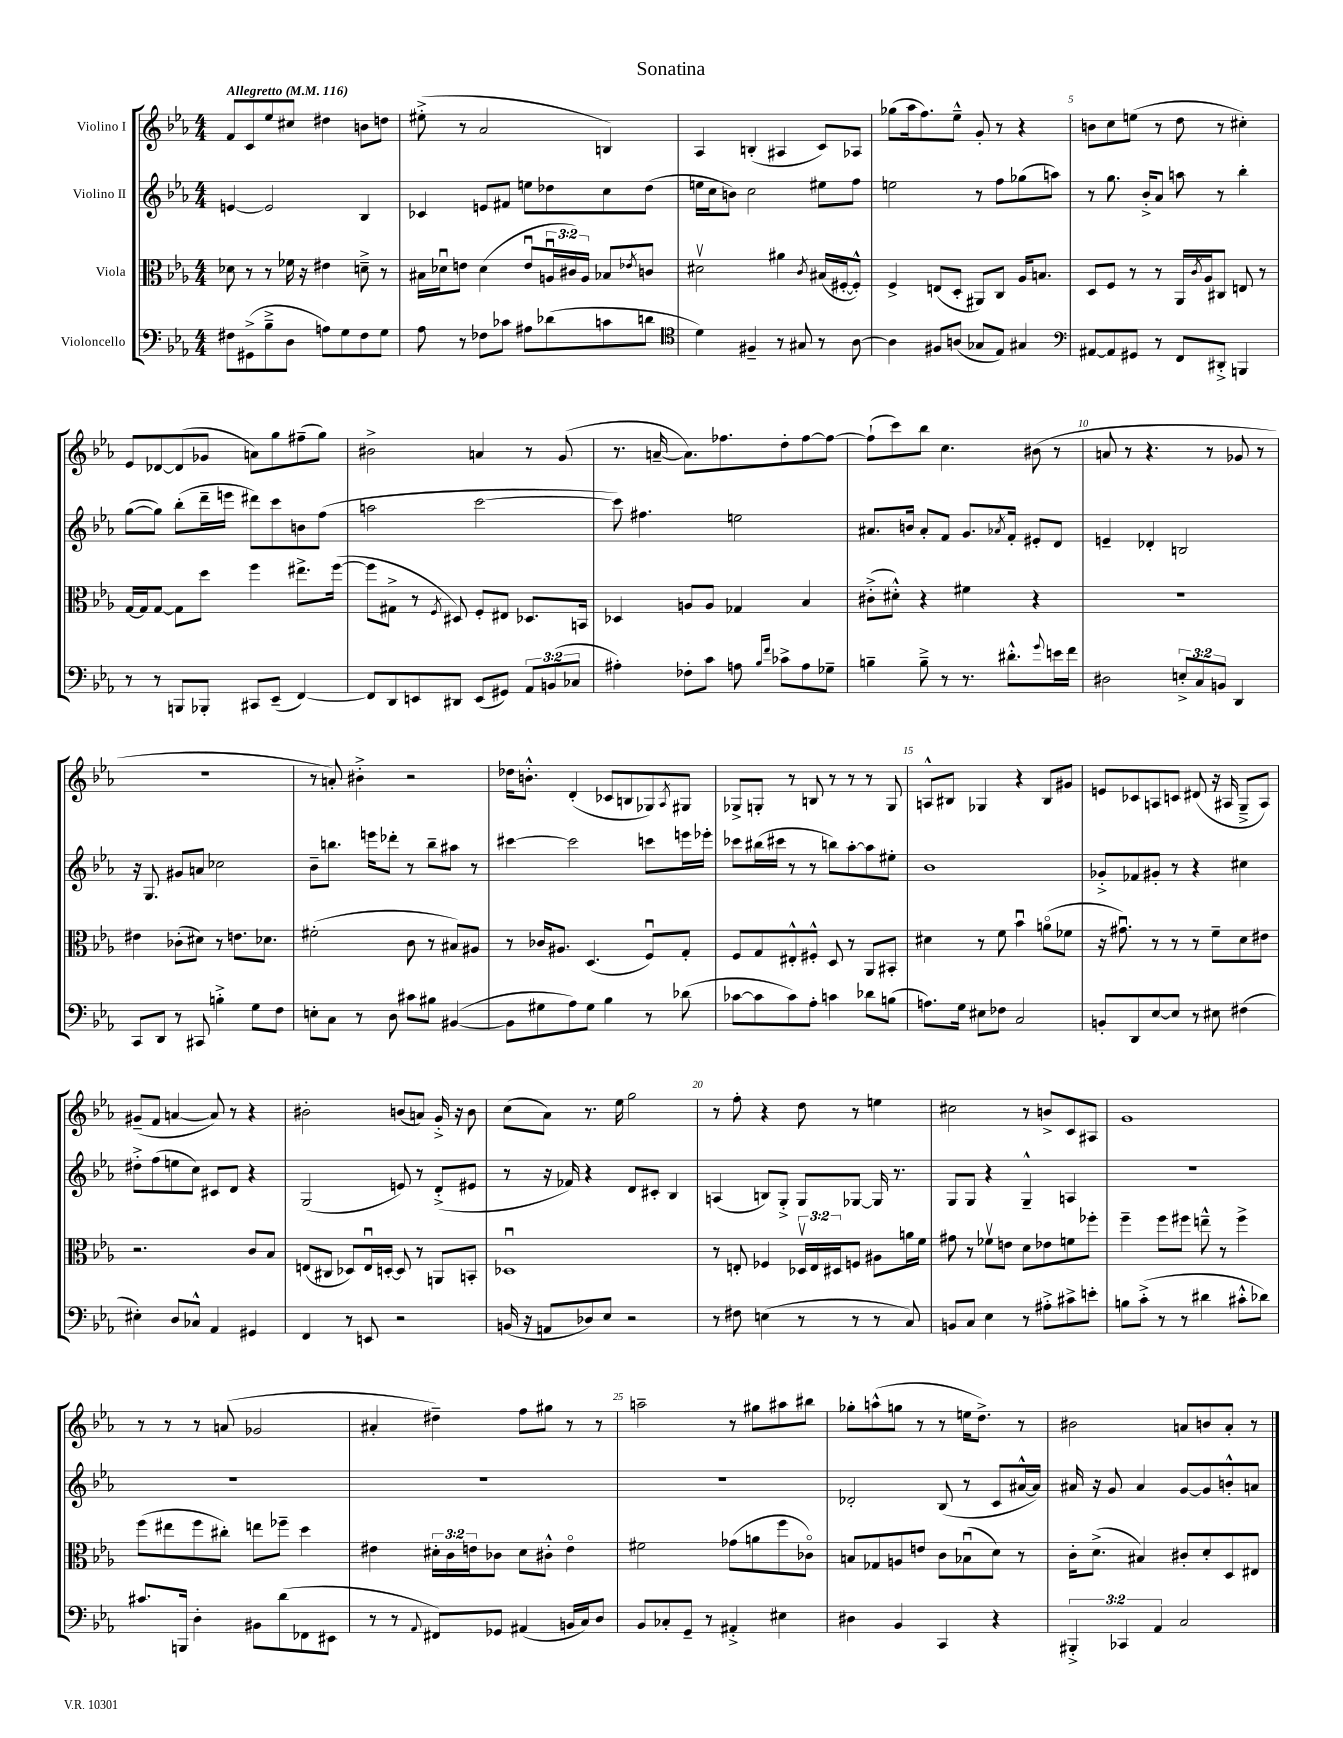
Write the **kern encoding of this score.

**kern	**kern	**kern	**kern
*staff4	*staff3	*staff2	*staff1
*clefF4	*clefC3	*clefG2	*clefG2
*k[b-e-a-]	*k[b-e-a-]	*k[b-e-a-]	*k[b-e-a-]
*M4/4	*M4/4	*M4/4	*M4/4
*MM116	*MM116	*MM116	*MM116
8F#	8d-	[4e	8f
(8GG#^	8r	.	8c
8B-~^	8r	2e]	8ee-
8D	16f-	.	8cc#
.	16r	.	.
8A)	4e#	.	4dd#
8G	.	.	.
8F#	8d~^	4B-	8b
8G	8r	.	8dd
=	=	=	=
8A-	16B#	4c-	(8ee#'^
.	16d-u	.	.
8r	8e	.	8r
8F-	(4d-	8e	2a-
8c-	.	8f#	.
8A#	8eu	8ee	.
(8d-	24Au	8dd-	.
.	24c#)	.	.
.	24A	.	.
8c	8B-	8cc	4B)
.	8qe-	.	.
8d	8c	(8dd-	.
=	=	=	=
*clefC4	*	*	*
4d)	2d#v	16ee	4A-
.	.	16cc	.
.	.	8b)	.
4F#~	.	2cc	(4B'
8r	4a#	.	4A#
8G#	.	.	.
.	8qc	.	.
8r	(16B#	8ee#	8c)
.	[16F#'	.	.
[8A-	8F#'^^])	8ff	8A-
=	=	=	=
4A-]	4F^	2ee	(8gg-
.	.	.	16aa-
.	.	.	8.ff)
8F#	(8E	.	.
(8A	8D'	.	8ee-~^^
8G-	8AA#)	8r	8g'
8E-)	8C	8ff	8r
4G#	16A-	(8gg-	4r
.	8.B	.	.
.	.	8aa)	.
=	=	=	=
*clefF4	*	*	*
[8AA#	8D	8r	8b
8AA#]	8F	8.gg	8cc
8GG#	8r	.	(8ee
.	.	16b-'^	.
8r	8r	8a-	8r
8FF	16AA-	8aa	8dd
.	8qc	.	.
.	16A-	.	.
8DD#'^	8C#	8r	8r
4BBB	8E	4bb-'	4cc#')
.	8r	.	.
=	=	=	=
8r	[16G	([8gg	8e-
.	16G]	.	.
8r	[8G	8gg])	[8d-
8BBB	8G]	(8bb-'	(8d-]
8BBB-'	8dd	16ddd~	8g-
.	.	16eee	.
8CC#	4ff	8ddd#)	8a)
(8EE-~	.	8ccc	8gg
[4FF)	8.ee#^	8b	(8ff#~
.	.	(8ff	8gg)
.	([16ff	.	.
=	=	=	=
8FF]	8ff]	2aa	2b#^
8DD	8G#^	.	.
8EE	8r	.	.
.	8qF	.	.
8DD#	8D#)	.	.
(8EE	8F'	[2ccc	4a
8GG#)	8E#	.	.
12AA-	8.D-	.	8r
(12BB	.	.	.
.	.	.	(8g
12C-	.	.	.
.	16BB	.	.
=	=	=	=
4A#')	4D-	8ccc])	8.r
.	.	4.ff#	.
.	.	.	[16a~
8F-'	8A	.	8.a])
8c	8A	.	.
.	.	.	8.ff-
8A	4G-	2ee	.
16qqB-	.	.	.
16qqf	.	.	.
8c-^	.	.	8dd'
8A	4B-	.	[8ff-
8G-~	.	.	8ff-_
=	=	=	=
4B~	(8c#'^	8.a#	(8ff-`]
.	8d#'^^)	.	8ccc)
.	.	16b	.
8B~^	4r	8a#'	8bb-
8r	.	8f	4.cc
8.r	4f#	8.g	.
.	.	8qa-	.
8.d#'^^	.	16f'	.
.	4r	8e#'	(8b#
8qqg	.	.	.
16e	.	8d	8r
16f	.	.	.
=	=	=	=
2D#	1r	4e~	8a
.	.	.	8r
.	.	4d-'	4.r
12E'^	.	2B	.
12C	.	.	.
.	.	.	8r
12BB	.	.	.
4DD	.	.	8g-
.	.	.	8r
=	=	=	=
8CC	4e#	16r	1r
.	.	8.G	.
8DD	.	.	.
8r	(8c-'	8g#	.
8CC#	8d#)	8a	.
4B'^	8r	2cc-	.
.	8.e	.	.
8G	.	.	.
.	8.d-	.	.
8F	.	.	.
=	=	=	=
8E'	(2f#'	8b-~	8r
8C	.	8.bb	8a')
8r	.	.	4b#'^
.	.	16eee	.
8D	.	8ddd-'	.
8c#	8c	8r	2r
8B#	8r	8bb~	.
([4BB#	8B#)	8aa#	.
.	8A#	8r	.
=	=	=	=
8BB#]	8r	[4ccc#	16dd-
.	.	.	8.b'^^
8G#	16c-	.	.
.	8.A#	.	.
8A-)	.	2ccc#]	(4d'
8G#	(4.D	.	.
4B-	.	.	8c-
.	.	.	8B
8r	8Fu)	8ccc	8G-)
.	.	.	8qA-
(8d-	8G'	16eee	8G#
.	.	16eee-'	.
=	=	=	=
[8c-	8F	8ccc-	8G-^
8c-]	8G	(16bb#	8G'
.	.	16ccc#	.
8c-)	8E#'^^	8r	8r
8A-'	8F#'^^	8r	8B
4c	8D	8bb)	8r
.	8r	[8aa-'	8r
8d-	8AA-	8aa-]	8r
(8B	8BB#'	8ee#'	8G
=	=	=	=
8.A)	4d#	1b-	8A^^
.	.	.	8B#
16G	.	.	.
8E#	8r	.	4G-
8F-	8f	.	.
2C	4b-u	.	4r
.	(8ao	.	8B#
.	8f-	.	8g#
=	=	=	=
8BB'	16r	8g-'^	8e
.	8.g#u)	.	.
8DD	.	8f-	8c-
[8E-	8r	8g#'	8A
8E-]	8r	8r	8c
8r	8r	4r	(8d#
8E#	8f~	.	16r
.	.	.	16A#
(4F#	8d	4cc#	8G~^
.	8e#	.	8A#)
=	=	=	=
4E#')	2.r	8dd#'^	(8g#~
.	.	(8ff	8f
8D	.	8ee	[4a
8C-^^	.	8cc)	.
4AA-	.	8c#	8a])
.	.	8d	8r
4GG#	8c	4r	4r
.	8B-	.	.
=	=	=	=
4FF	(8E	(2G	2b#'
.	8C#	.	.
8r	8D-)	.	.
8EE	16Eu	.	.
.	[16D'	.	.
2r	8D]	8e)	(8b
.	8r	8r	8a)
.	8AA	(8d'^	16g'^
.	.	.	16r
.	8BB'	8e#	8b
=	=	=	=
(16BB	1D-u	8r	(8cc
16r	.	.	.
8AA	.	16r	8a-)
.	.	16f-)	.
8D-)	.	4r	8.r
8E-	.	.	.
.	.	.	16ee-
2r	.	8d	2gg
.	.	8c#'	.
.	.	4B-	.
=	=	=	=
8r	8r	(4A	8r
8F#	8E'	.	8ff'
(4E	4F-	8B)	4r
.	.	8G'^	.
8r	24D-v	8G	8dd
.	24E	.	.
.	24D#	.	.
8r	8F	[8G-	8r
8r	8A#	16G-]	4ee
.	.	8.r	.
8C)	16a	.	.
.	16f	.	.
=	=	=	=
8BB	8g#	8G	2cc#
8C	8r	8G	.
4E-	8f-v	4r	.
.	8e	.	.
8r	8d	4G~^^	8r
8A#'^	8e-	.	8b^
8c#^	8f	4A	8c
8e'	8ff-'	.	8A#
=	=	=	=
8B	4ff~	1r	1g
(8c'^	.	.	.
8r	8ff	.	.
8r	8ff#	.	.
4d#	8ee~^^	.	.
.	8r	.	.
8c#'^^	4ff#^	.	.
8d-)	.	.	.
=	=	=	=
8.c#	(8ff	1r	8r
.	8ee#	.	8r
16BBB	.	.	.
4D'	8ff	.	8r
.	8cc#')	.	(8a
8BB#	8ee	.	2g-
(8d	8ff-~	.	.
8FF-	4dd	.	.
8EE#	.	.	.
=	=	=	=
8r	4e#	1r	4a#'
8r	.	.	.
8qqAA-	.	.	.
8FF#)	24d#'	.	4dd#~)
.	24c	.	.
.	24e	.	.
8GG-	8c-	.	.
(4AA#	8d#	.	8ff
.	8c#'^^	.	8gg#
16BB	4eo	.	8r
16C)	.	.	.
8D	.	.	8r
=	=	=	=
8BB-	2f#	1r	2aa~
8C-'	.	.	.
8GG~	.	.	.
8r	.	.	.
4AA#'^	(8g-	.	8r
.	8a	.	8gg#
4E#	8ff	.	8aa#
.	8c-o)	.	8bb#
=	=	=	=
4D#	8B	2d-'	8gg-'
.	8G-	.	(8aa^^
4BB-	8A	.	8gg
.	8e	.	8r
4CC	8c	(8B-	8r
.	(8B-u	8r	16ee
.	.	.	8.dd^)
4r	8d)	8c	.
.	8r	[16a#^^	8r
.	.	16a#])	.
=	=	=	=
6BBB#'^	16c'	16a#	2b#
.	(8.d^	16r	.
.	.	8g	.
6CC-	.	.	.
.	4B#)	4a#	.
6AA-	.	.	.
2C	8c#'	[8g	8a
.	8d'	8g]	8b
.	8D	8b'^^	8a'
.	8E#	8a	8r
==	==	==	==
*-	*-	*-	*-
